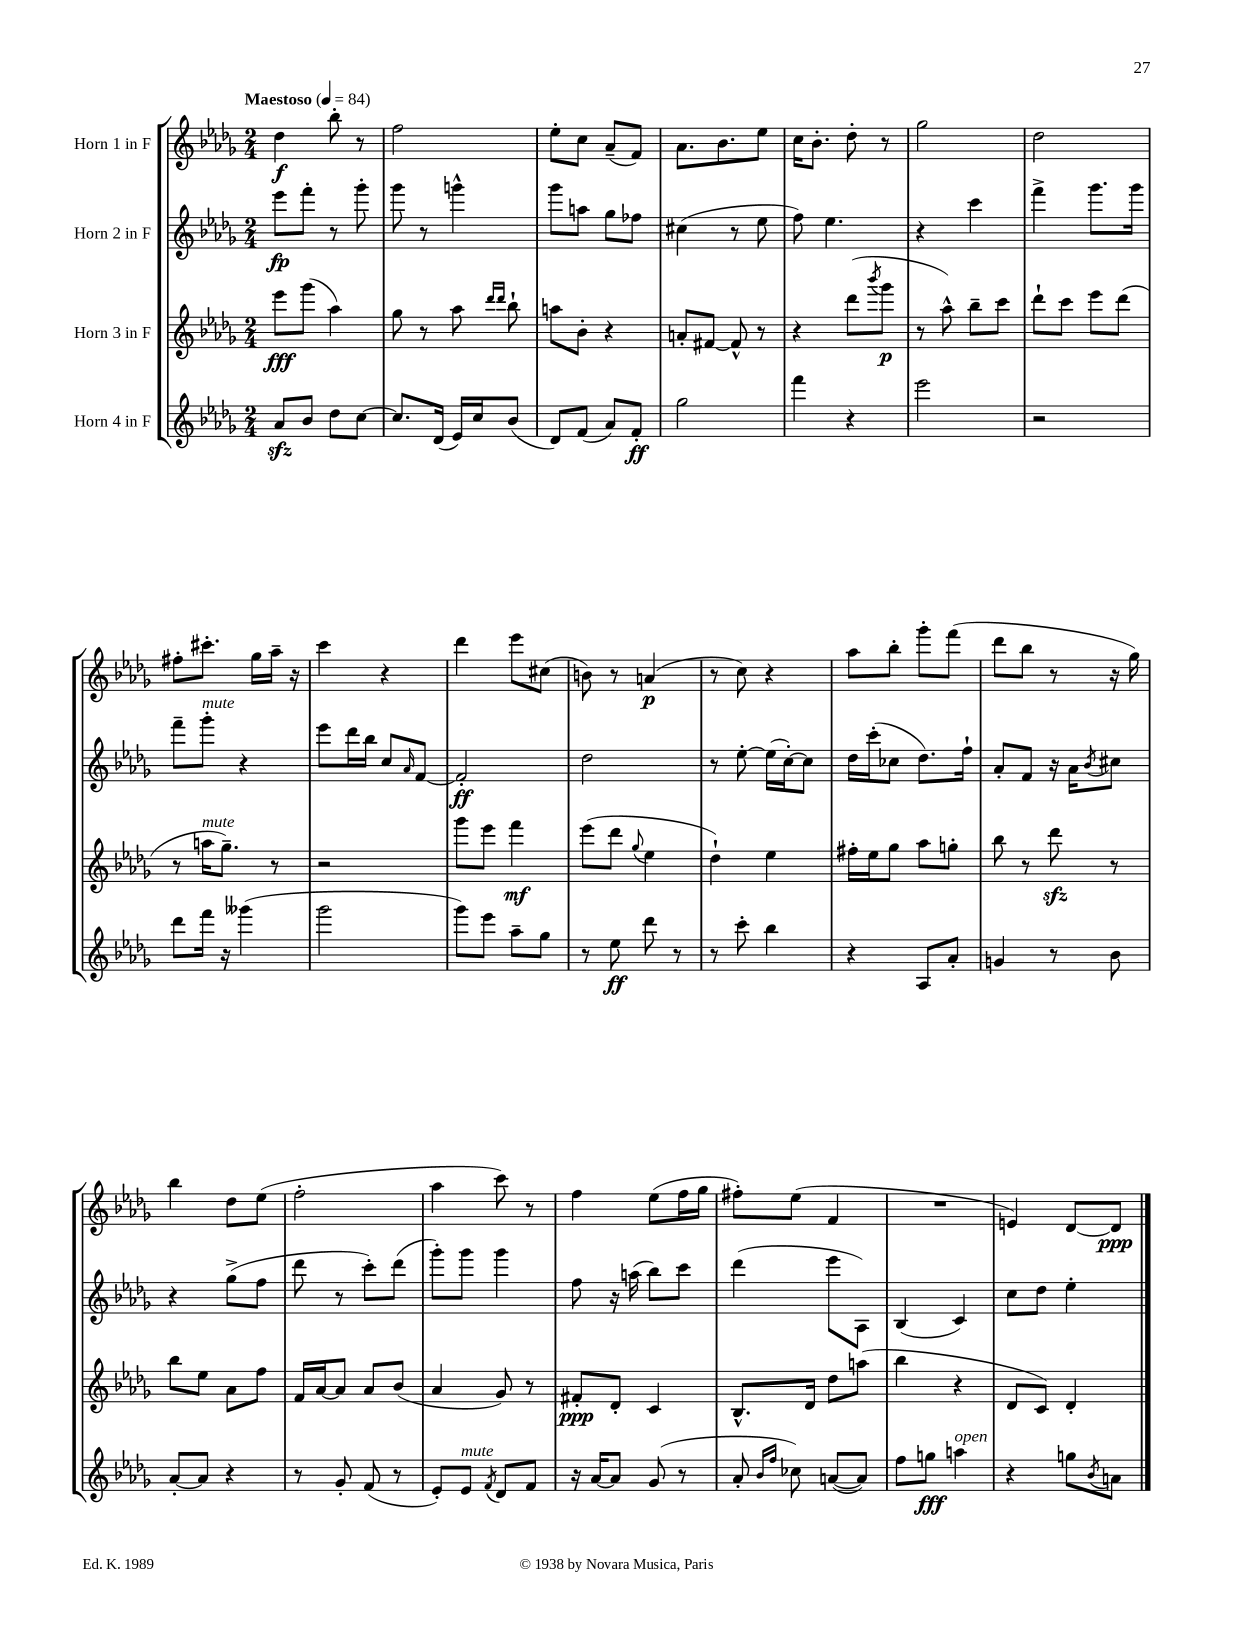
<<
\new StaffGroup <<
\new Staff = "s0" \with { instrumentName = "Horn 1 in F" } {
    \clef treble \key des \major \numericTimeSignature \time 2/4 \tempo "Maestoso" 4 = 84
    des''4\f bes''8-. r8 |
    f''2 |
    ees''8-. c''8 aes'8--( f'8) |
    aes'8. bes'8. ees''8 |
    c''16 bes'8.-. des''8-. r8 |
    ges''2 |
    des''2 |
    fis''8-. cis'''8.-. ges''16 aes''16-- r16 |
    c'''4 r4 |
    des'''4 ees'''8 cis''8( |
    b'8) r8 a'4\p( |
    r8 c''8) r4 |
    aes''8 bes''8-. ges'''8-. f'''8( |
    des'''8 bes''8 r8 r16 ges''16) |
    bes''4 des''8 ees''8( |
    f''2-. |
    aes''4 c'''8) r8 |
    f''4 ees''8( f''16 ges''16 |
    fis''8-.) ees''8( f'4 |
    R2 |
    e'4) des'8~ des'8\ppp \bar "|." |
}
\new Staff = "s1" \with { instrumentName = "Horn 2 in F" } {
    \clef treble \key des \major \numericTimeSignature \time 2/4
    ees'''8\fp f'''8-. r8 ges'''8-. |
    ges'''8 r8 g'''4-^ |
    ges'''8 a''8 ges''8 fes''8 |
    cis''4( r8 ees''8 |
    f''8) ees''4. |
    r4 c'''4 |
    f'''4-> ges'''8. ges'''16 |
    f'''8-- ges'''8-.^\markup { \italic "mute" } r4 |
    ees'''8 des'''16 bes''16 c''8 \grace { aes'16 } f'8~ |
    f'2-.\ff |
    des''2 |
    r8 ees''8~-. ees''16( c''16~-.) c''8 |
    des''16 c'''16-.( ces''8 des''8.) f''16-! |
    aes'8-. f'8 r16 aes'16 \acciaccatura { bes'8 } cis''8 |
    r4 ges''8->( f''8 |
    des'''8 r8 c'''8-.) des'''8( |
    ges'''8-.) ges'''8 ges'''4 |
    f''8 r16 a''16( bes''8) c'''8 |
    des'''4( ees'''8 aes8) |
    bes4( c'4) |
    c''8 des''8 ees''4-. \bar "|." |
}
\new Staff = "s2" \with { instrumentName = "Horn 3 in F" } {
    \clef treble \key des \major \numericTimeSignature \time 2/4
    ees'''8\fff ges'''8( aes''4) |
    ges''8 r8 aes''8 \grace { des'''16 des'''16 } bes''8-! |
    a''8 bes'8-. r4 |
    a'8-. fis'8~ fis'8-^ r8 |
    r4 des'''8( \acciaccatura { bes'''8 } ges'''8\p |
    r8 aes''8-^) bes''8-- c'''8 |
    des'''8-! c'''8 ees'''8 des'''8( |
    r8 a''16^\markup { \italic "mute" } ges''8.--) r8 |
    r2 |
    ges'''8 ees'''8 f'''4\mf |
    ees'''8( des'''8 \appoggiatura { ges''8 } ees''4 |
    des''4-!) ees''4 |
    fis''16-. ees''16 ges''8 aes''8 g''8-. |
    bes''8 r8 des'''8\sfz r8 |
    bes''8 ees''8 aes'8 f''8 |
    f'16 aes'16~ aes'8 aes'8 bes'8( |
    aes'4 ges'8) r8 |
    fis'8-.\ppp des'8-. c'4 |
    bes8.-^ des'16 des''8 a''8( |
    bes''4 r4 |
    des'8 c'8) des'4-. \bar "|." |
}
\new Staff = "s3" \with { instrumentName = "Horn 4 in F" } {
    \clef treble \key des \major \numericTimeSignature \time 2/4
    aes'8\sfz bes'8 des''8 c''8~ |
    c''8. des'16( ees'16) c''16 bes'8( |
    des'8) f'8( aes'8) f'8-.\ff |
    ges''2 |
    f'''4 r4 |
    ees'''2 |
    r2 |
    des'''8 f'''16 r16 geses'''4( |
    ges'''2 |
    ges'''8) ees'''8 aes''8-- ges''8 |
    r8 ees''8\ff des'''8 r8 |
    r8 c'''8-. bes''4 |
    r4 aes8 aes'8-. |
    g'4 r8 bes'8 |
    aes'8~-. aes'8 r4 |
    r8 ges'8-. f'8( r8 |
    ees'8-.) ees'8^\markup { \italic "mute" } \acciaccatura { f'8 } des'8 f'8 |
    r16 aes'16~ aes'8 ges'8( r8 |
    aes'8-. \grace { bes'16 f''16 } ces''8) a'8~( a'8) |
    f''8 g''8\fff a''4^\markup { \italic "open" } |
    r4 g''8 \acciaccatura { bes'8 } a'8 \bar "|." |
}
>>
>>
\layout { \context { \Score \remove "Bar_number_engraver" } }
